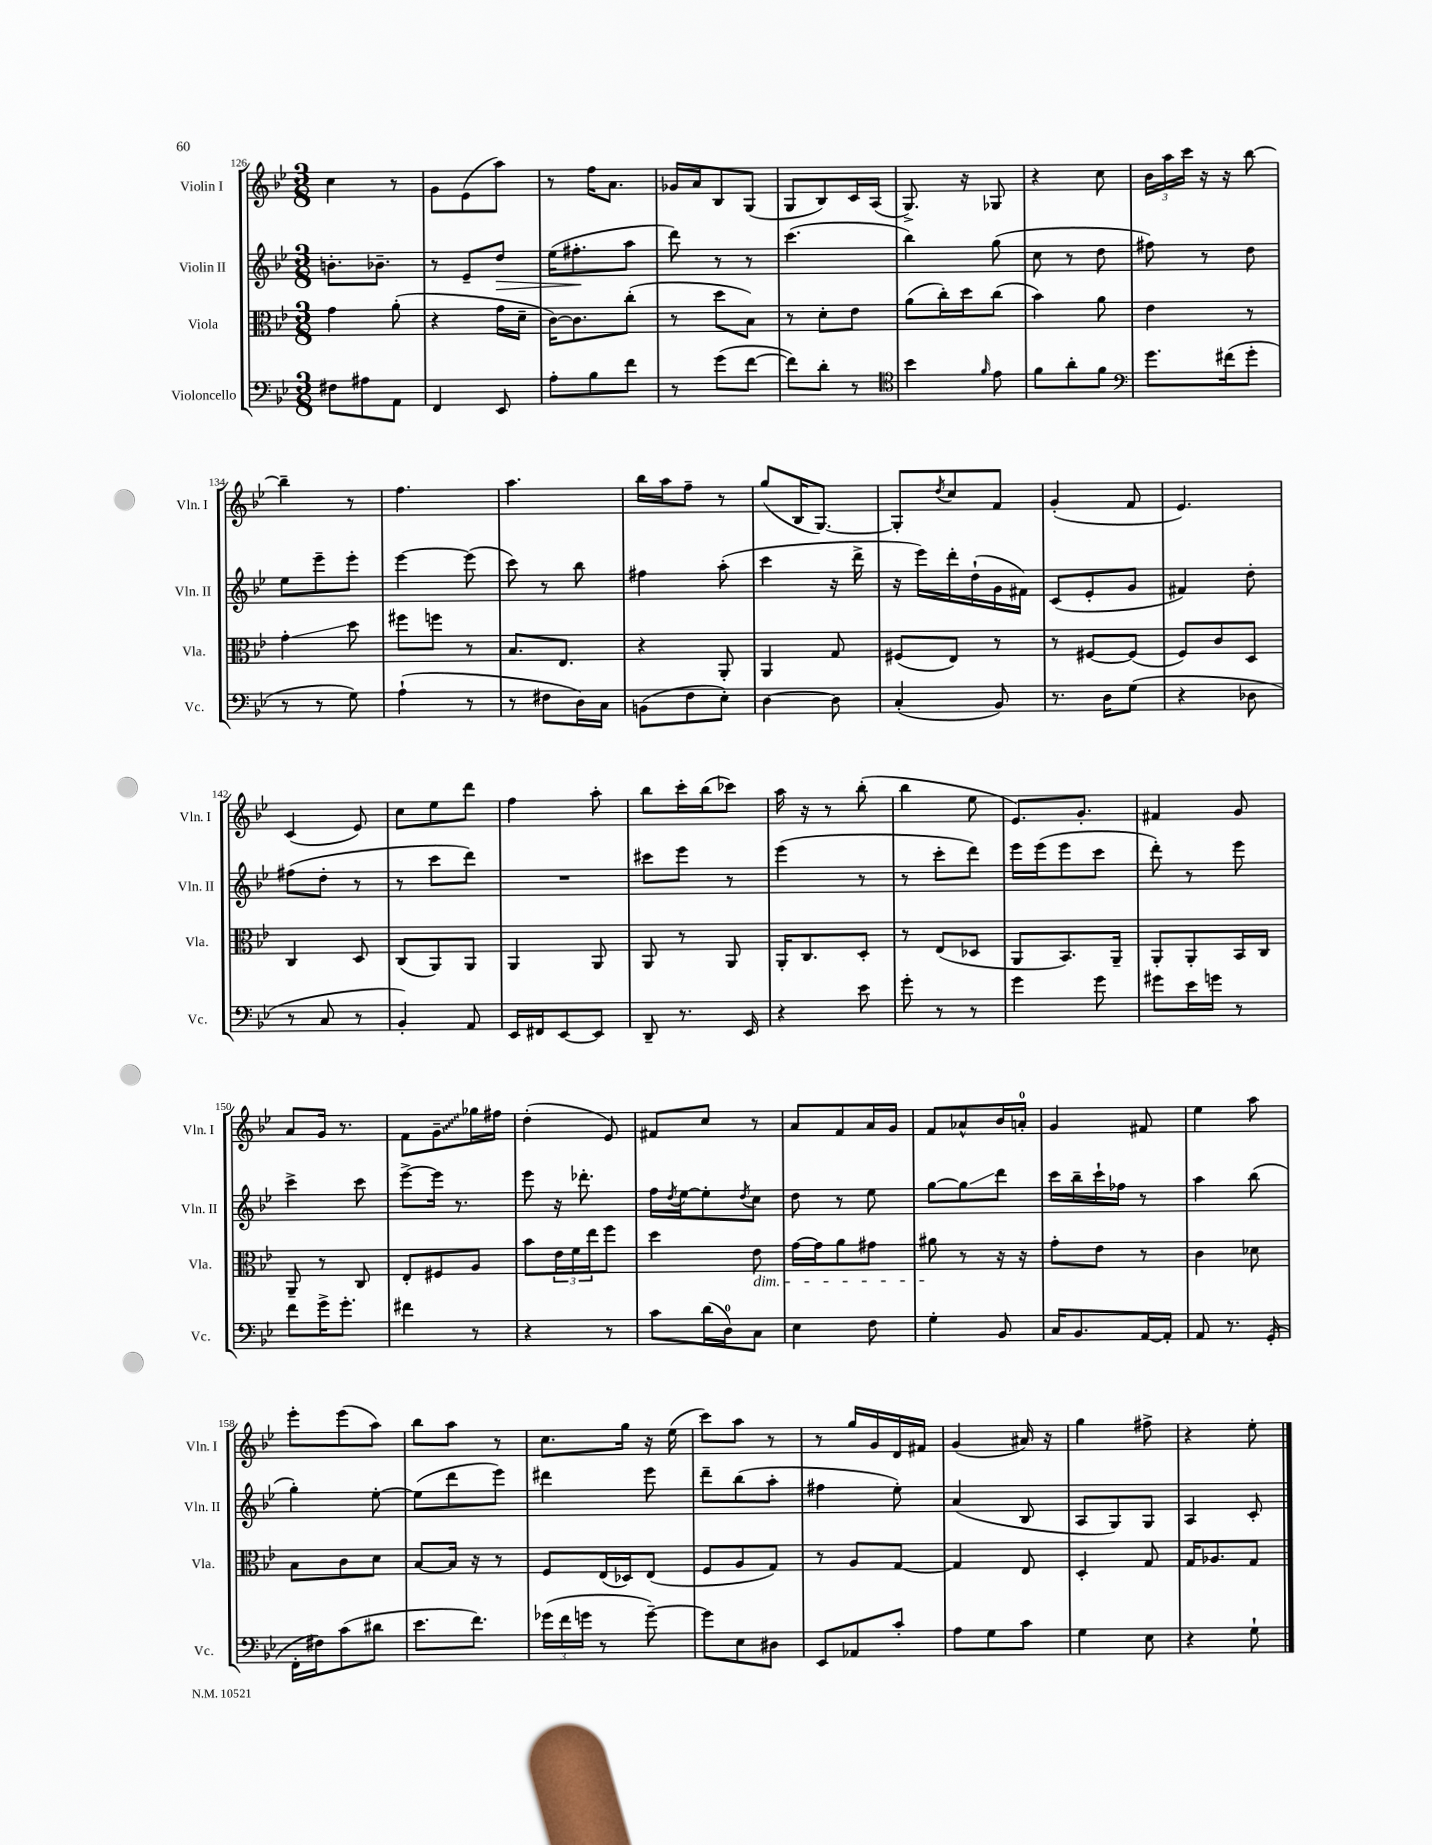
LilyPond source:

<<
\new StaffGroup <<
\new Staff = "s0" \with { instrumentName = "Violin I" shortInstrumentName = "Vln. I" } {
    \clef treble \key bes \major \numericTimeSignature \time 3/8
    c''4 r8 |
    g'8 ees'8( a''8) |
    r8 f''16 a'8. |
    ges'16 a'16 bes8 g8( |
    g8 bes8) c'16 a16( |
    g8.->) r16 ges8 |
    r4 c''8 |
    \tuplet 3/2 { bes'16 a''16 c'''16 } r16 r16 bes''8~ |
    bes''4-- r8 |
    f''4. |
    a''4. |
    bes''16 a''16 f''8-- r8 |
    g''8( bes16 g8.~) |
    g8-. \acciaccatura { d''8 } c''8 f'8 |
    g'4-.( f'8 |
    ees'4.) |
    c'4( ees'8) |
    c''8 ees''8 d'''8 |
    f''4 a''8-. |
    bes''8 c'''16-. bes''16( ces'''8) |
    a''16 r16 r8 bes''8-.( |
    bes''4 ees''8 |
    ees'8.) g'8.-. |
    fis'4 g'8 |
    a'8 g'16 r8. |
    f'8 \once \override Glissando.style = #'zigzag g'8--\glissando ges''16 fis''16 |
    d''4-.( ees'8) |
    fis'8 c''8 r8 |
    a'8 f'8 a'16 g'16 |
    f'8 aes'8-^ bes'16 a'16-0-. |
    g'4 fis'8 |
    ees''4 a''8 |
    ees'''8-. ees'''8( a''8) |
    bes''8 a''8 r8 |
    c''8. g''16 r16 ees''16( |
    c'''8) a''8 r8 |
    r8 g''16 g'16 d'16 fis'16 |
    g'4( ais'16) r16 |
    g''4 fis''8-> |
    r4 ees''8-. \bar "|." |
}
\new Staff = "s1" \with { instrumentName = "Violin II" shortInstrumentName = "Vln. II" } {
    \clef treble \key bes \major \numericTimeSignature \time 3/8
    b'8.-. bes'8.-- |
    r8 ees'8-- d''8\> |
    ees''16( fis''8.-.\! a''8 |
    d'''8) r8 r8 |
    c'''4.( |
    bes''4) g''8( |
    c''8 r8 d''8 |
    fis''8) r8 d''8 |
    ees''8 ees'''8-- ees'''8-. |
    ees'''4~ ees'''8( |
    c'''8) r8 bes''8 |
    fis''4 a''8-.( |
    c'''4 r16 d'''16-> |
    r16 ees'''16) d'''16-. d''16-!( g'16 fis'16) |
    c'8( ees'8-. g'8 |
    fis'4) d''8-. |
    fis''8( d''8-. r8 |
    r8 c'''8 d'''8) |
    R4. |
    cis'''8 ees'''8 r8 |
    ees'''4( r8 |
    r8 c'''8-. d'''8) |
    ees'''16 ees'''16( ees'''8 c'''8 |
    d'''8-.) r8 ees'''8 |
    c'''4-> c'''8 |
    ees'''8~-> ees'''16 r8. |
    ees'''8 r16 des'''8.-. |
    f''16 \acciaccatura { d''8 } ees''16~ ees''8-. \acciaccatura { d''8 } c''8 |
    d''8 r8 ees''8 |
    g''8~ g''8\glissando d'''8 |
    c'''16 bes''16-- c'''16-! fes''16 r8 |
    a''4 bes''8( |
    g''4-.) ees''8~-. |
    ees''8( d'''8 ees'''8) |
    dis'''4 ees'''8 |
    d'''8-- bes''8( a''8-. |
    fis''4 ees''8-.) |
    a'4( bes8 |
    a8 g8) g8 |
    a4 c'8-. \bar "|." |
}
\new Staff = "s2" \with { instrumentName = "Viola" shortInstrumentName = "Vla." } {
    \clef alto \key bes \major \numericTimeSignature \time 3/8
    g'4 a'8-.( |
    r4 g'16 d'16-- |
    c'16~) c'8. c''8-.( |
    r8 d''8 bes8) |
    r8 d'8-. ees'8 |
    a'8( c''16-.) d''16 c''8( |
    bes'4) a'8 |
    ees'4 r8 |
    g'4-.\glissando d''8 |
    fis''8 f''8 r8 |
    bes8. ees8. |
    r4 a,8-. |
    a,4 g8 |
    fis8( ees8) r8 |
    r8 fis8~ fis8( |
    f8) c'8 d8 |
    c4 d8 |
    c8( a,8) a,8 |
    a,4 a,8 |
    a,8 r8 a,8 |
    a,16-. c8. d8-. |
    r8 ees8( des8 |
    a,8 bes,8.) a,16-- |
    a,8-. a,8-. bes,16 c16 |
    a,8-- r8 c8 |
    ees8-. fis8 a8 |
    bes'8 \tuplet 3/2 { ees'16 f'16 ees''16 } f''8 |
    d''4 ees'8\dim |
    g'16~ g'16 a'8 gis'8 |
    ais'8\! r8 r16 r16 |
    g'8-. ees'8 r8 |
    c'4 des'8 |
    bes8 c'8 d'8 |
    bes8~ bes16 r16 r8 |
    f8 ees16( des16) ees8( |
    f8 a8 g8) |
    r8 a8 g8~ |
    g4 ees8 |
    d4-. g8 |
    g16 aes8. g8 \bar "|." |
}
\new Staff = "s3" \with { instrumentName = "Violoncello" shortInstrumentName = "Vc." } {
    \clef bass \key bes \major \numericTimeSignature \time 3/8
    fis8 ais8 a,8 |
    f,4 ees,8 |
    a8-. bes8 f'8 |
    r8 g'8( f'8~ |
    f'8) d'8-. r8 |
    \clef tenor bes'4 \grace { f'16 } ees'8 |
    f'8 a'8-. f'8 |
    \clef bass g'8. fis'16( g'8-. |
    r8 r8 g8) |
    a4-!( r8 |
    r8 fis8 d16) c16 |
    b,8( f8 ees8-.) |
    d4~ d8 |
    c4-.( bes,8) |
    r8. d16 g8( |
    r4 des8 |
    r8 c8 r8 |
    bes,4-.) a,8 |
    ees,16 fis,16 ees,8~ ees,8 |
    d,8-- r8. ees,16 |
    r4 ees'8 |
    g'8-. r8 r8 |
    g'4 g'8 |
    gis'8 ees'16 g'16 r8 |
    f'8 g'16-> g'8.-. |
    fis'4 r8 |
    r4 r8 |
    c'8 d'16( d16-0) c8 |
    ees4 f8 |
    g4-. bes,8 |
    c16 bes,8. a,16~ a,16-. |
    a,8 r8. g,16-.( |
    f,16-. fis16) c'8( dis'8 |
    ees'8. f'8.) |
    \tuplet 3/2 { ges'16( f'16 g'16 } r8 g'8~--) |
    g'8 ees8 dis8 |
    ees,8 aes,8 c'8-. |
    a8 g8 c'8 |
    g4 ees8 |
    r4 g8-! \bar "|." |
}
>>
>>
\layout { \context { \Score currentBarNumber = #126 } }
